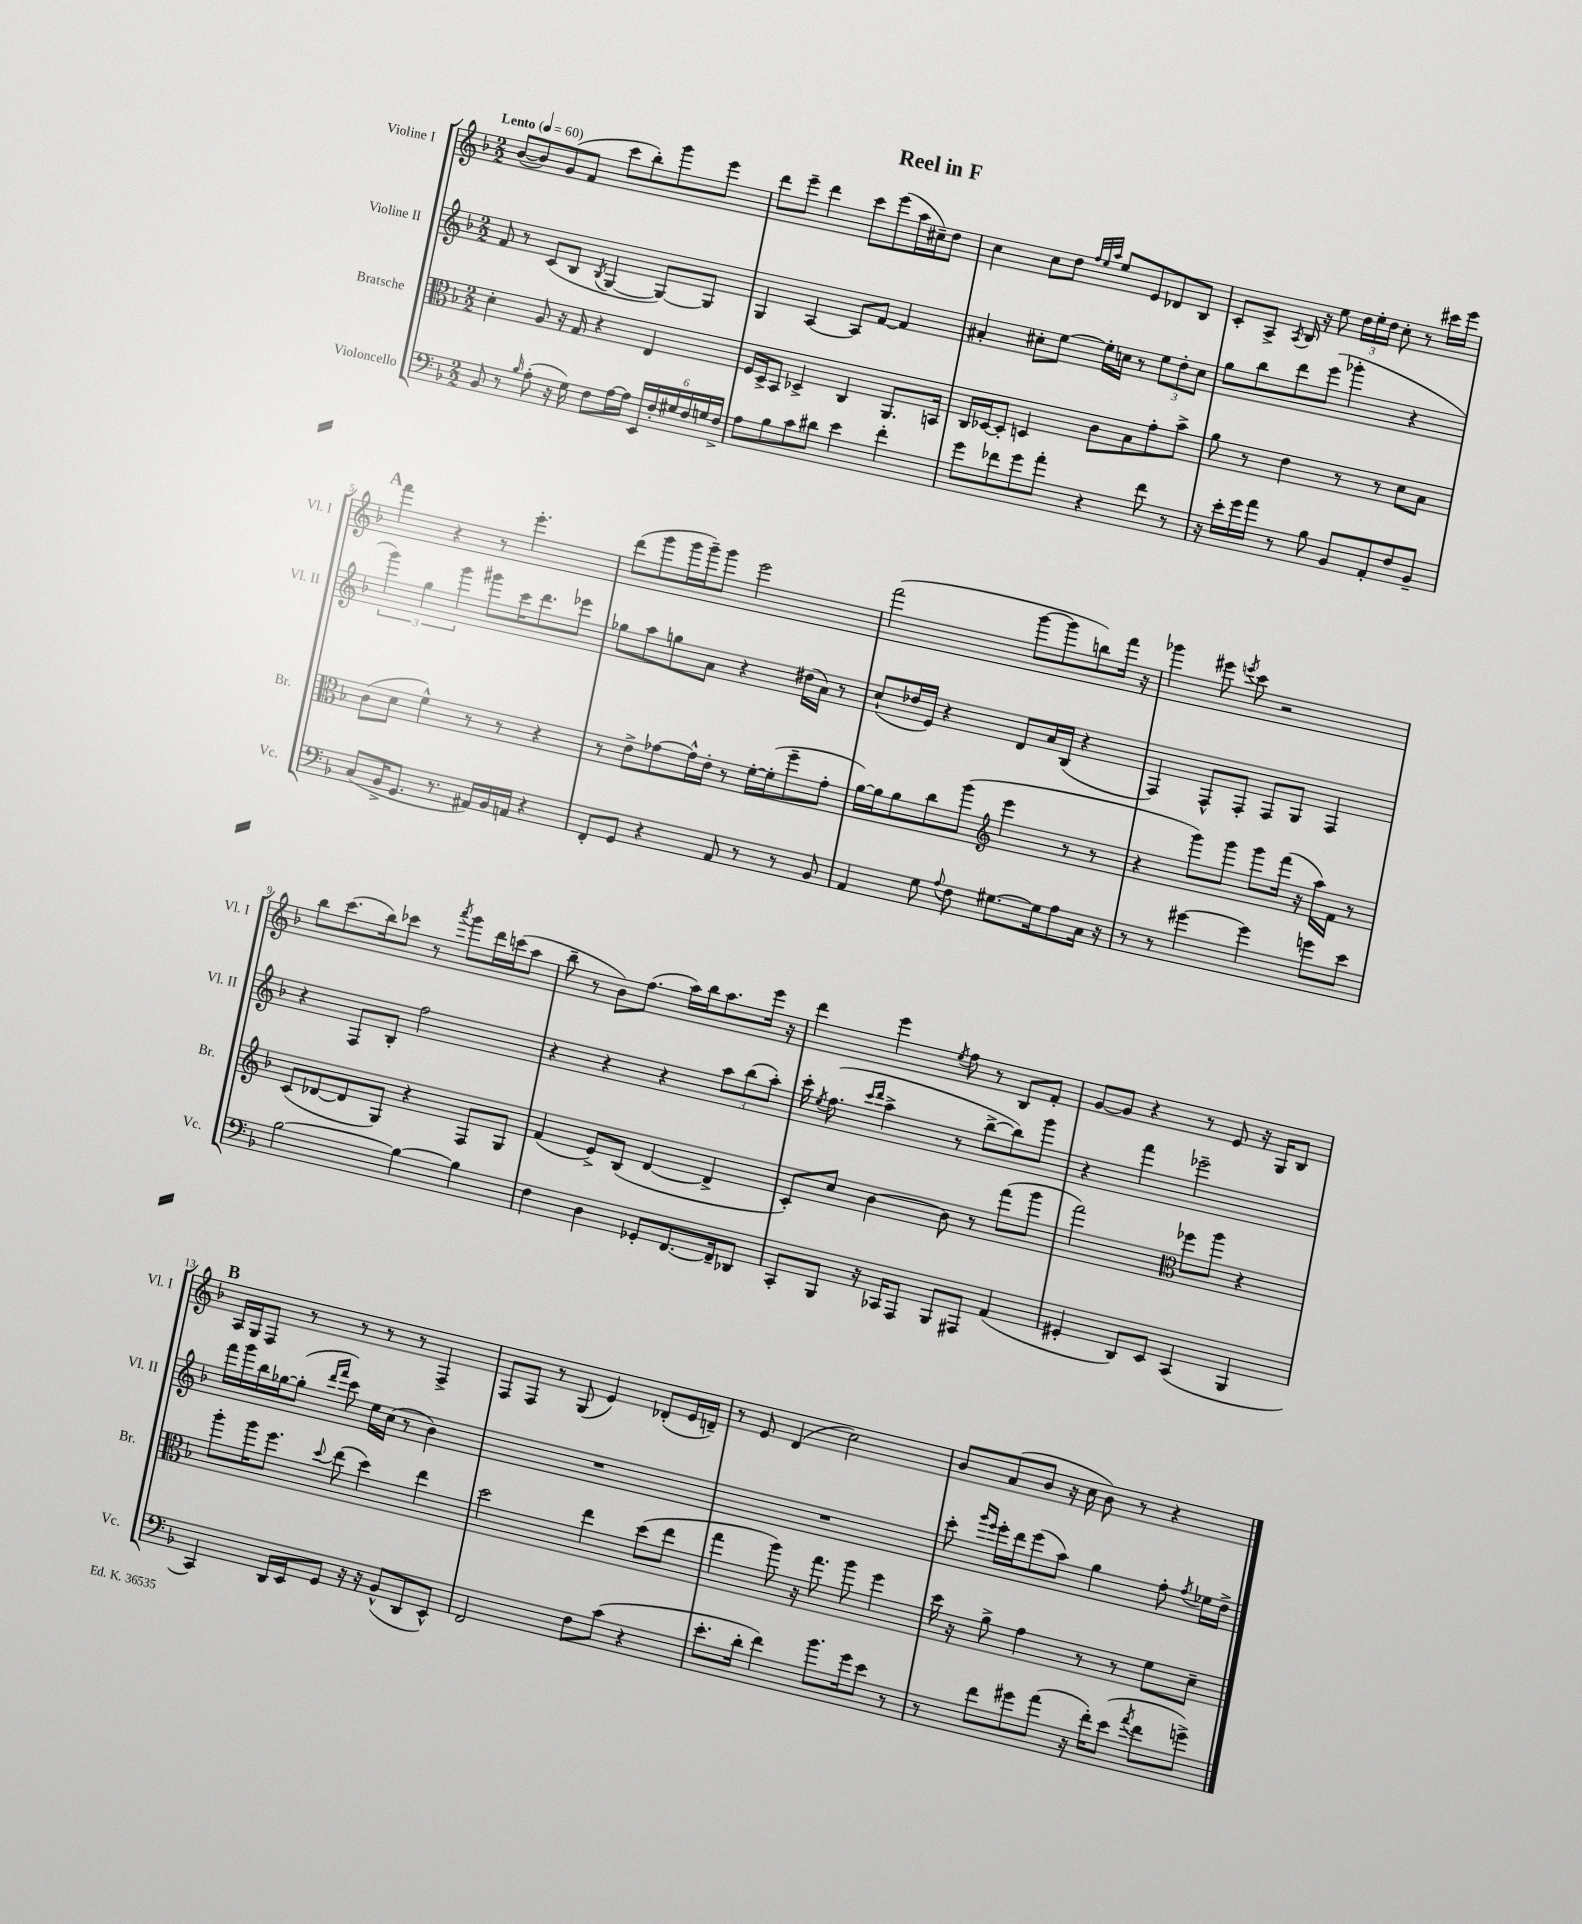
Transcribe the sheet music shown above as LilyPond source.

\header { title = "Reel in F" }
<<
\new StaffGroup <<
\new Staff = "s0" \with { instrumentName = "Violine I" shortInstrumentName = "Vl. I" } {
    \clef treble \key f \major \numericTimeSignature \time 2/2 \tempo "Lento" 4 = 60
    \autoBeamOff bes'8[~( bes'8) g'8( f'8] c'''8[ bes''8-.) g'''8 e'''8] |
    d'''8[ e'''8]-- d'''4 c'''8[ e'''8( a''16 cis''16--) d''8] |
    c''4 c''8[ d''8] \grace { f''32[ e''32 a''32] } e''8[ e'8 des'8 bes8] |
    c'8[-. a8]-> \acciaccatura { a8 } bes16 r16 e''8 \tuplet 3/2 { d''16[ e''16-. d''16] } c''8-. r8 cis'''16[ e'''16] |
    \mark \markup { \bold "A" } f'''4 r4 r8 e'''4.-. |
    d'''8[( g'''8 g'''16 g'''16--) g'''8] e'''2 |
    f'''2( g'''8[~ g'''8 b''8) f'''16] r16 |
    ges'''4 eis'''8 \acciaccatura { e'''8 } c'''8 r2 |
    bes''8[ c'''8.( bes''16) ces'''8] r8 \acciaccatura { a'''8 } g'''8[ d'''16 c'''16( a''8] |
    bes''8-- r8 bes'8[) f''8.]( a''16[) bes''16 a''8. e'''16] r16 |
    d'''4 e'''4 \acciaccatura { e''8 } f''8 r8 bes8[ f'8]-. |
    g'8[~ g'8] r4 r8 e'8 r16 g16[ bes8] |
    \mark \markup { \bold "B" } a16[ g16 f8] r8 r8 r8 r8 f4-> |
    f8[ f8] r8 g8( e'4) des'8[-.( e'16 d'16]--) |
    r8 e'8 d'4( c''2) |
    bes'8[ a'8( bes'8] r16 c''16 bes'8) r8 r4 \bar "|." |
}
\new Staff = "s1" \with { instrumentName = "Violine II" shortInstrumentName = "Vl. II" } {
    \clef treble \key f \major \numericTimeSignature \time 2/2
    \autoBeamOff f'8 r8 c'8[( bes8] \acciaccatura { bes8 } g4~ g8[~) g8] |
    g4 a4~ a8[ f'8]~ f'4 |
    ais'4-. cis''8[-. e''8]~ e''16[-. c''16] r8 \tuplet 3/2 { e''8[ d''8-. c''8] } |
    g''8[ bes''8 d'''8 e'''8]( ges'''4-. r4 |
    \mark \markup { \bold "A" } \tuplet 3/2 { g'''4) g''4 g'''4 } gis'''8[ c'''16 d'''8. ees'''8] |
    ges''8[ a''8 g''8 a'8] r4 dis''16[( a'16]) r8 |
    c''8[-!( des''16 e'16]) r4 d'8[ a'16 bes16]( r4 |
    f4) f8[-^ f8]-. f8[ g8] f4 |
    r4 f8[ bes8]-. f''2 |
    r4 r4 r4 \tuplet 3/2 { a''8[ bes''8( a''8]-.) } |
    c'''16-. \acciaccatura { e''8 } f''8.( \grace { c'''16[ d'''16] } a''4-> r8 bes''8[~-> bes''8) g'''8] |
    r4 f'''4 ees'''2-- |
    \mark \markup { \bold "B" } f'''16[ g'''16 bes''16 ges''16~ ges''8]-.( \grace { d'''16[ f'''16] } c'''8) e''16[ c''16]( r8 bes'4) |
    R1 |
    R1 |
    c'''8-. \grace { g'''16[ e'''16] } e'''16[-. d'''16 e'''8( a''8]) g''4 f''8-. \acciaccatura { f''8 } ees''16[ d''16]-> \bar "|." |
}
\new Staff = "s2" \with { instrumentName = "Bratsche" shortInstrumentName = "Br." } {
    \clef alto \key f \major \numericTimeSignature \time 2/2
    \autoBeamOff d'4-. a8 r16 g16 r4 e4 |
    f16[ d16-> bes,8] des4-> c4 a,8.[ b,16] |
    c16[ des16~ des8]-. d4 c'8[ bes8 g'8-. bes'8]-> |
    a'8 r8 e'4 r8 r8 d'8[ bes8] |
    \mark \markup { \bold "A" } c'8[( d'8] f'4-^) r8 r8 r4 |
    r8 e'8[-> ges'8~ ges'16-^ e'16]-. r8 f'16[~-. f'16-.( f''8-- ges'8]-. |
    a'16[~) a'16 a'8 c''8 a''8]( \clef treble e'''4 r8 r8 |
    r4 g'''8[) g'''8] g'''8[ f'''16]( r16 a''16[) f'16] r8 |
    c'8[( des'8~ des'8 g8]) r4 f8[ g8] |
    f'4( e'8[->) bes8]( d'4~ d'4-> |
    c'8[-.) c''8] bes'4~ bes'8 r8 f'''8[( g'''8] |
    f'''2) \clef alto fes''8[ a''8] r4 |
    \mark \markup { \bold "B" } a''8[-. a''16 f''8.] \appoggiatura { d''8 } e''8( d''4) e''4 |
    d''2 e''4 d''8[( e''8] |
    g''4 a''8) r16 g''8. a''8 f''4 |
    d''16 r16 a'8-> g'4 r8 r8 f'8[ d'8]-- \bar "|." |
}
\new Staff = "s3" \with { instrumentName = "Violoncello" shortInstrumentName = "Vc." } {
    \clef bass \key f \major \numericTimeSignature \time 2/2
    \autoBeamOff bes,8 r8 \grace { bes16 } a8-.( r16 g16) f8[ a16~ a16] \tuplet 6/4 { e,16[ f16-. gis16 f16 g16 f16]-> } |
    a8[ bes8 c'8 dis'8] e'4 f'4-. |
    g'8[ fes'8 g'8 a'8]-. r4 fes'8 r8 |
    r16 e'16[-. g'16 a'16] r8 bes8 bes,8[ a,8-. f8 bes,8]-- |
    \mark \markup { \bold "A" } c8[( bes,16-> g,8.] r8. ais,16[) bes,16 a,16] r4 |
    f,8[-. g,8] r4 a,8 r8 r8 bes,8 |
    a,4 g8 \appoggiatura { a8 } f8 gis8.[~ gis16 a8 c16] r16 |
    r8 r8 gis'4~ gis'4 g'8[ e'8] |
    bes2~ bes4~ bes4 |
    f4 d4 ges,8[-. f,8.~ f,16-- des,8] |
    c,8[-. bes,,8] r16 ces,16[ a,,8] bes,,8[ ais,,8] a,4( |
    gis,4-. d,8[) e,8] c,4( bes,,4 |
    \mark \markup { \bold "B" } c,4) d,16[ e,16 g,8] r16 r16 bes,8[-^( d,8 e,8]-^) |
    f,2 f8[ c'8]( r4 |
    e'8.[-. d'16]-. f'4) bes'8.[ g'16 e'8] r8 |
    r8 f'8[ gis'8 a'8]( r16 f'16[-.) e'8]( \acciaccatura { a'8 } f'8[ g'8]->) \bar "|." |
}
>>
>>
